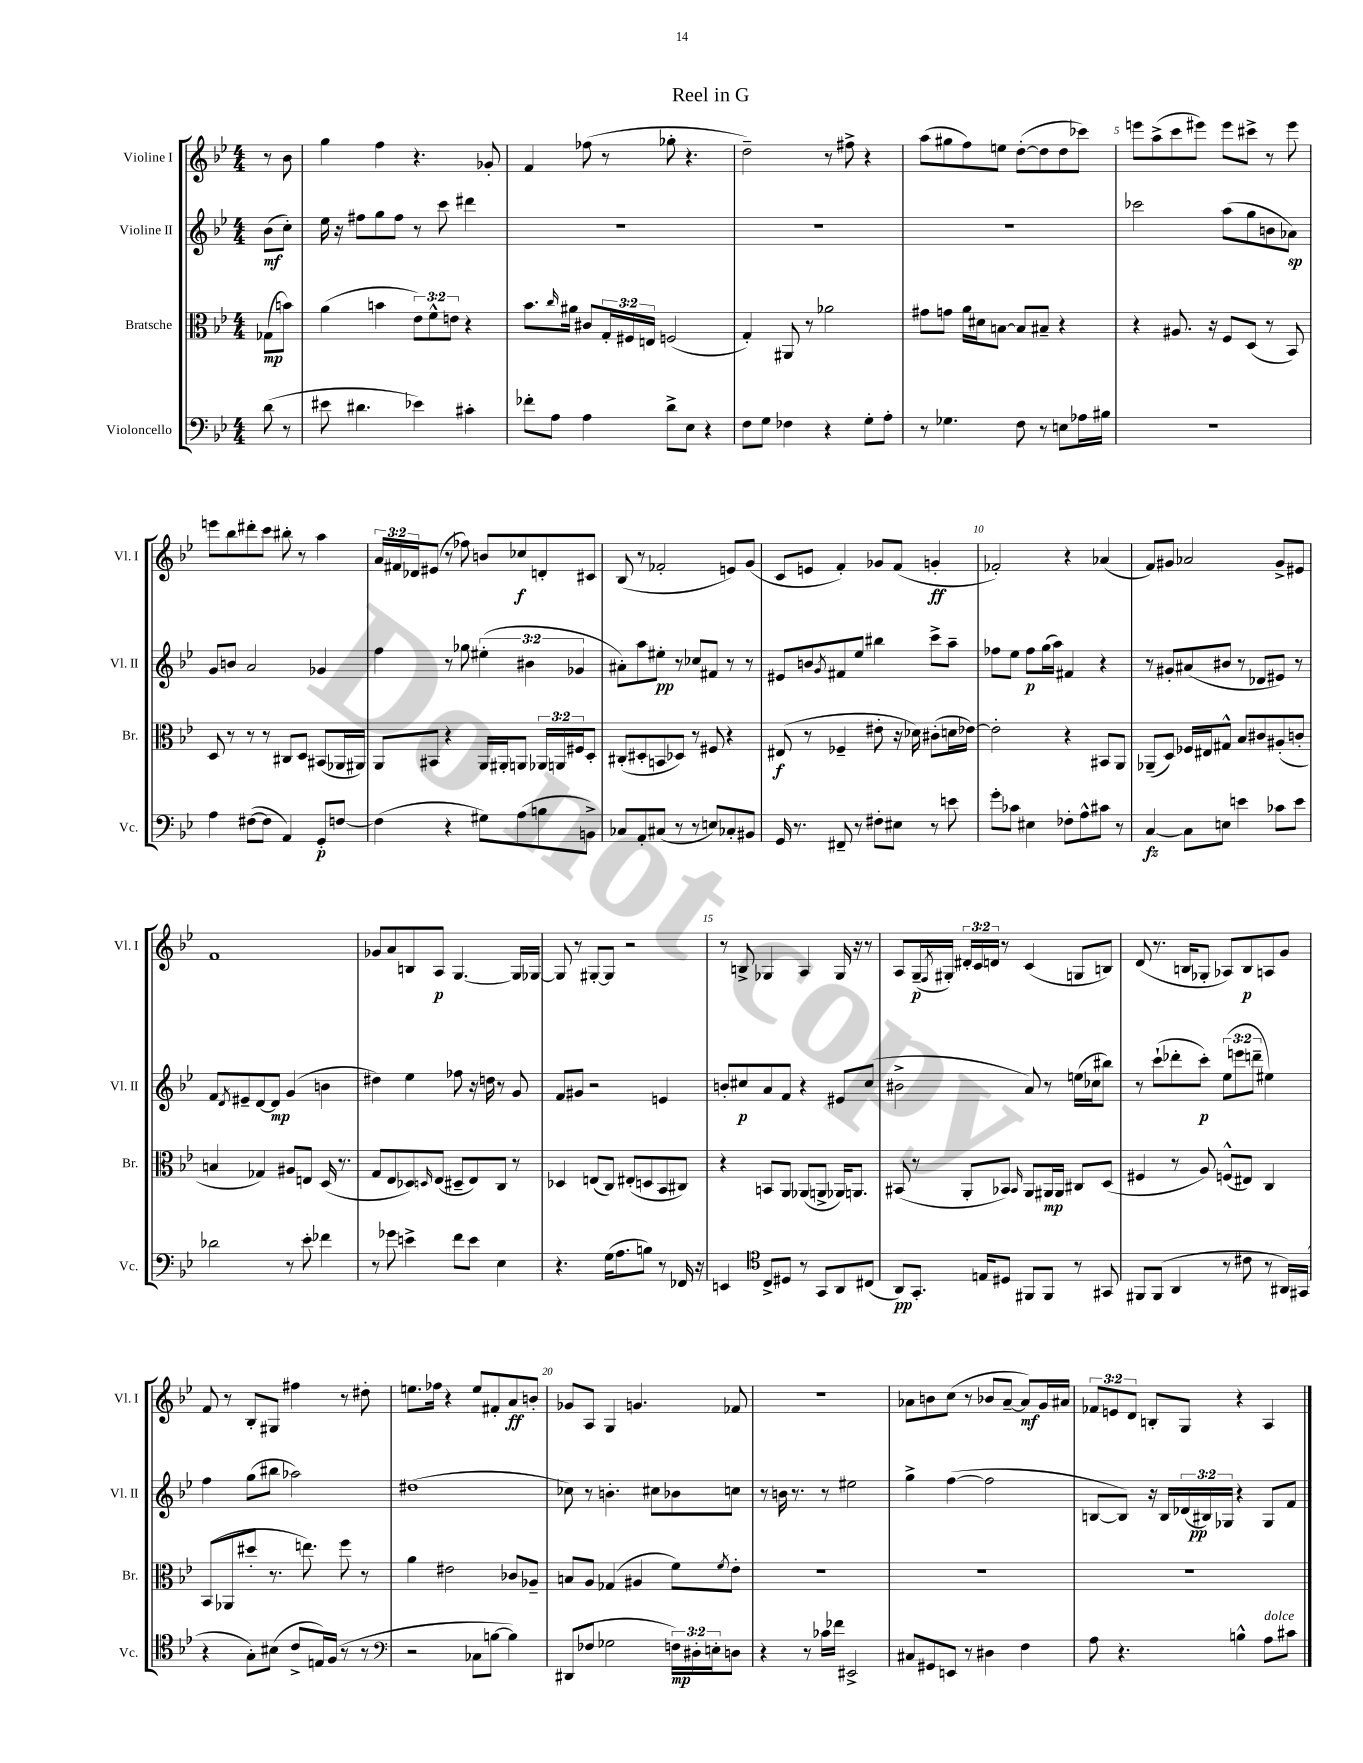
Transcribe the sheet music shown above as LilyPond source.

\header { title = "Reel in G" }
<<
\new StaffGroup <<
\new Staff = "s0" \with { instrumentName = "Violine I" shortInstrumentName = "Vl. I" } {
    \clef treble \key bes \major \numericTimeSignature \time 4/4 \override Staff.TupletNumber.text = #tuplet-number::calc-fraction-text \partial 4
    r8 bes'8 |
    g''4 f''4 r4. ges'8-. |
    f'4 fes''8( r8 ges''8-. r4. |
    d''2--) r8 fis''8-> r4 |
    a''8( gis''8 f''8) e''8 d''8~-.( d''8 d''8 ces'''8) |
    e'''8 a''8->( c'''8 eis'''8) eis'''8 cis'''8-> r8 eis'''8 |
    e'''8 bes''8 dis'''8-. c'''8 bis''8-. r8 a''4 |
    \tuplet 3/2 { a'16 fis'16 des'16 } eis'8( r8 fes''8) b'8 ces''8\f d'8-. cis'8 |
    bes8( r8 fes'2-. e'8) g'8( |
    c'8 e'8 f'4-.) ges'8 f'8( g'4-.\ff |
    fes'2-.) r4 aes'4( |
    f'8) gis'8 aes'2 gis'8-> eis'8 |
    f'1 |
    ges'8 a'8 b8 a8\p g4.~ g16 ges16~ |
    ges8 r8 gis8~-. gis8 r2 |
    r8 b8-> ges4 a4 ges16 r16 r8 |
    a8 g16--\p( \acciaccatura { f8 } gis16-.) \tuplet 3/2 { dis'16-. c'16 d'16 } r8 c'4( g8 b8) |
    d'8( r8. b16 ges8-. aes8) b8\p a8 g'8 |
    f'8 r8 bes8-. gis8 fis''4 r8 dis''8-. |
    e''8. fes''16 r4 e''8 fis'8-. a'8\ff b'8-. |
    ges'8 a8 g4 g'4. fes'8 |
    r1 |
    aes'8 b'8 c''8( r8 bes'8 aes'8~-- aes'8\mf) g'16 ais'16 |
    \tuplet 3/2 { fes'8 e'8 d'8 } b8-. g8 r4 a4 \bar "|." |
}
\new Staff = "s1" \with { instrumentName = "Violine II" shortInstrumentName = "Vl. II" } {
    \clef treble \key bes \major \numericTimeSignature \time 4/4 \override Staff.TupletNumber.text = #tuplet-number::calc-fraction-text \partial 4
    bes'8\mf( c''8-.) |
    ees''16 r16 fis''8 g''8 fis''8 r8 c'''8 dis'''4 |
    R1 |
    R1 |
    R1 |
    ces'''2 a''8( g''8 b'8 aes'8\sp) |
    g'8 b'8 a'2 ges'4 |
    f''4 r8 ges''8 \tuplet 3/2 { eis''4-.( bis'4 ges'4 } |
    ais'8-.) a''8 eis''8-.\pp r8 ces''8 fis'8 r8 r8 |
    eis'8 b'8 \acciaccatura { g'8 } fis'8 ees''8 bis''4 c'''8-> a''8-- |
    fes''8 ees''8 fes''8\p g''16( a''16) fis'4 r4 |
    r8 gis'8-. ais'8( bis'8 r8 des'8 eis'8) r8 |
    f'8 \acciaccatura { d'8 } eis'8-- d'8~ d'8\mp g'4( b'4 |
    dis''4) ees''4 fes''8 r16 d''16 r8 g'8 |
    f'8 gis'8 r2 e'4 |
    b'8-. cis''8\p a'8 f'8 r4 eis'8 cis''8( |
    bis'2-> a'8) r8 e''16( ces''16 bis''8) |
    r8 c'''8-!( des'''8-. c'''8-.\p) \tuplet 3/2 { ees''8( e'''8 d'''8-- } eis''4) |
    f''4 g''8( bis''8 aes''2) |
    dis''1( |
    ces''8) r8 b'4.-. cis''8 bes'8 c''8 |
    r8 b'16 r8. r8 eis''2 |
    g''4-> f''4~( f''2 |
    b8~ b8) r16 b16 \tuplet 3/2 { des'16( bis16\pp) ges16 } r4 ges8 f'8 \bar "|." |
}
\new Staff = "s2" \with { instrumentName = "Bratsche" shortInstrumentName = "Br." } {
    \clef alto \key bes \major \numericTimeSignature \time 4/4 \override Staff.TupletNumber.text = #tuplet-number::calc-fraction-text \partial 4
    ges8\mp( b'8) |
    a'4( b'4 \tuplet 3/2 { ees'8) f'8-^ e'8 } r4 |
    bes'8. \grace { c''16 } ais'16 cis'8 \tuplet 3/2 { g16-. fis16 e16 } f2( |
    g4-.) ais,8 r8 aes'2 |
    gis'8 g'8 a'16 dis'16 b8~ b8 bis8-- r4 |
    r4 ais8. r16 f8 d8( r8 bes,8) |
    d8 r8 r8 r8 cis8 d8 bis,8( aes,16 ais,16) |
    a,8 bis,8 r4 a,16 ais,16-. a,8 \tuplet 3/2 { aes,16 a,16 fis16 } d8-. |
    cis8-.( dis8-. b,8 des8) r8 fis8 r4 |
    eis8\f( r8 fes4-- eis'8-. r16 des'16) cis'8-.( d'16 ees'16~) |
    ees'2-. r4 bis,8 a,8 |
    aes,8--( d8) fes16 eis16 gis8-^ bes8 cis'8 ais8-.( c'8-. |
    b4 ges4) ais8 e8 d16( r8. |
    g8 ees8 des8) \grace { d16 } ees8( dis8-- ees8) c8 r8 |
    des4 e8( c8) eis8-.( d8 bes,8 cis8) |
    r4 b,8 a,8 aes,8( a,8-> aes,16) a,8. |
    bis,8( r8 a,8-. bes,8) \grace { bes,16 } a,8 ais,16\mp ais,16 cis8 d8( |
    fis4 r8 a8) f8-^( eis8) c4 |
    bes,8( aes,8 dis''8-. r8. e''8.) f''8 r8 |
    a'4 eis'2 ces'8 aes8-- |
    b8 a8 ges4( ais4 f'8) \acciaccatura { f'8 } ees'8-. |
    R1 |
    R1 |
    R1 \bar "|." |
}
\new Staff = "s3" \with { instrumentName = "Violoncello" shortInstrumentName = "Vc." } {
    \clef bass \key bes \major \numericTimeSignature \time 4/4 \override Staff.TupletNumber.text = #tuplet-number::calc-fraction-text \partial 4
    d'8( r8 |
    eis'8 dis'4. ees'4) cis'4-. |
    fes'8-. a8 a4 d'8-> ees8 r4 |
    f8 g8 fes4 r4 g8-. a8-. |
    r8 ges4. f8 r8 e8 aes16 bis16 |
    R1 |
    a4 fis8~( fis8 a,4) g,8-.\p f8~ |
    f4( r4 gis8) a8( b8 b,8->) |
    ces8 a,8-. cis8( r8 r8 e8) ces8-. bis,8 |
    g,16 r8. fis,8-- r8 fis8-. eis8 r8 e'8 |
    g'8-. ces'8 eis4 fes8-. a8-^ cis'8 r8 |
    c4~\fz c8 e8 e'4 ces'8 e'8 |
    des'2 r8 ees'8-. fes'4 |
    r8 ges'8 e'4-> f'8 e'8 ees4 |
    r4. g16( a8. b8) r8 fes,16 r16 |
    e,4 \clef tenor c8-> dis8 r8 g,8 a,8 cis8( |
    a,8\pp) g,8.-. e16 dis8 fis,8 fis,8 r8 gis,8 |
    fis,8 fis,8( a,4 r8 cis'8 r8 ais,16) gis,16( |
    r4 g8-.) bis8( c'8-> e16) f16( r8 r8 |
    \clef bass r2 ces8 b8~ b4) |
    dis,8( fes8 ges2 \tuplet 3/2 { f16\mp) dis16-. e16-. } d8 |
    r4 r8 ces'16 fes'16 eis,2-> |
    cis8 gis,8 e,8 r8 dis4 f4 |
    a8 r4. b4-^ a8^\markup { \italic "dolce" } cis'8 \bar "|." |
}
>>
>>
\layout { \context { \Score \override BarNumber.break-visibility = ##(#f #t #t) barNumberVisibility = #(every-nth-bar-number-visible 5) } }
